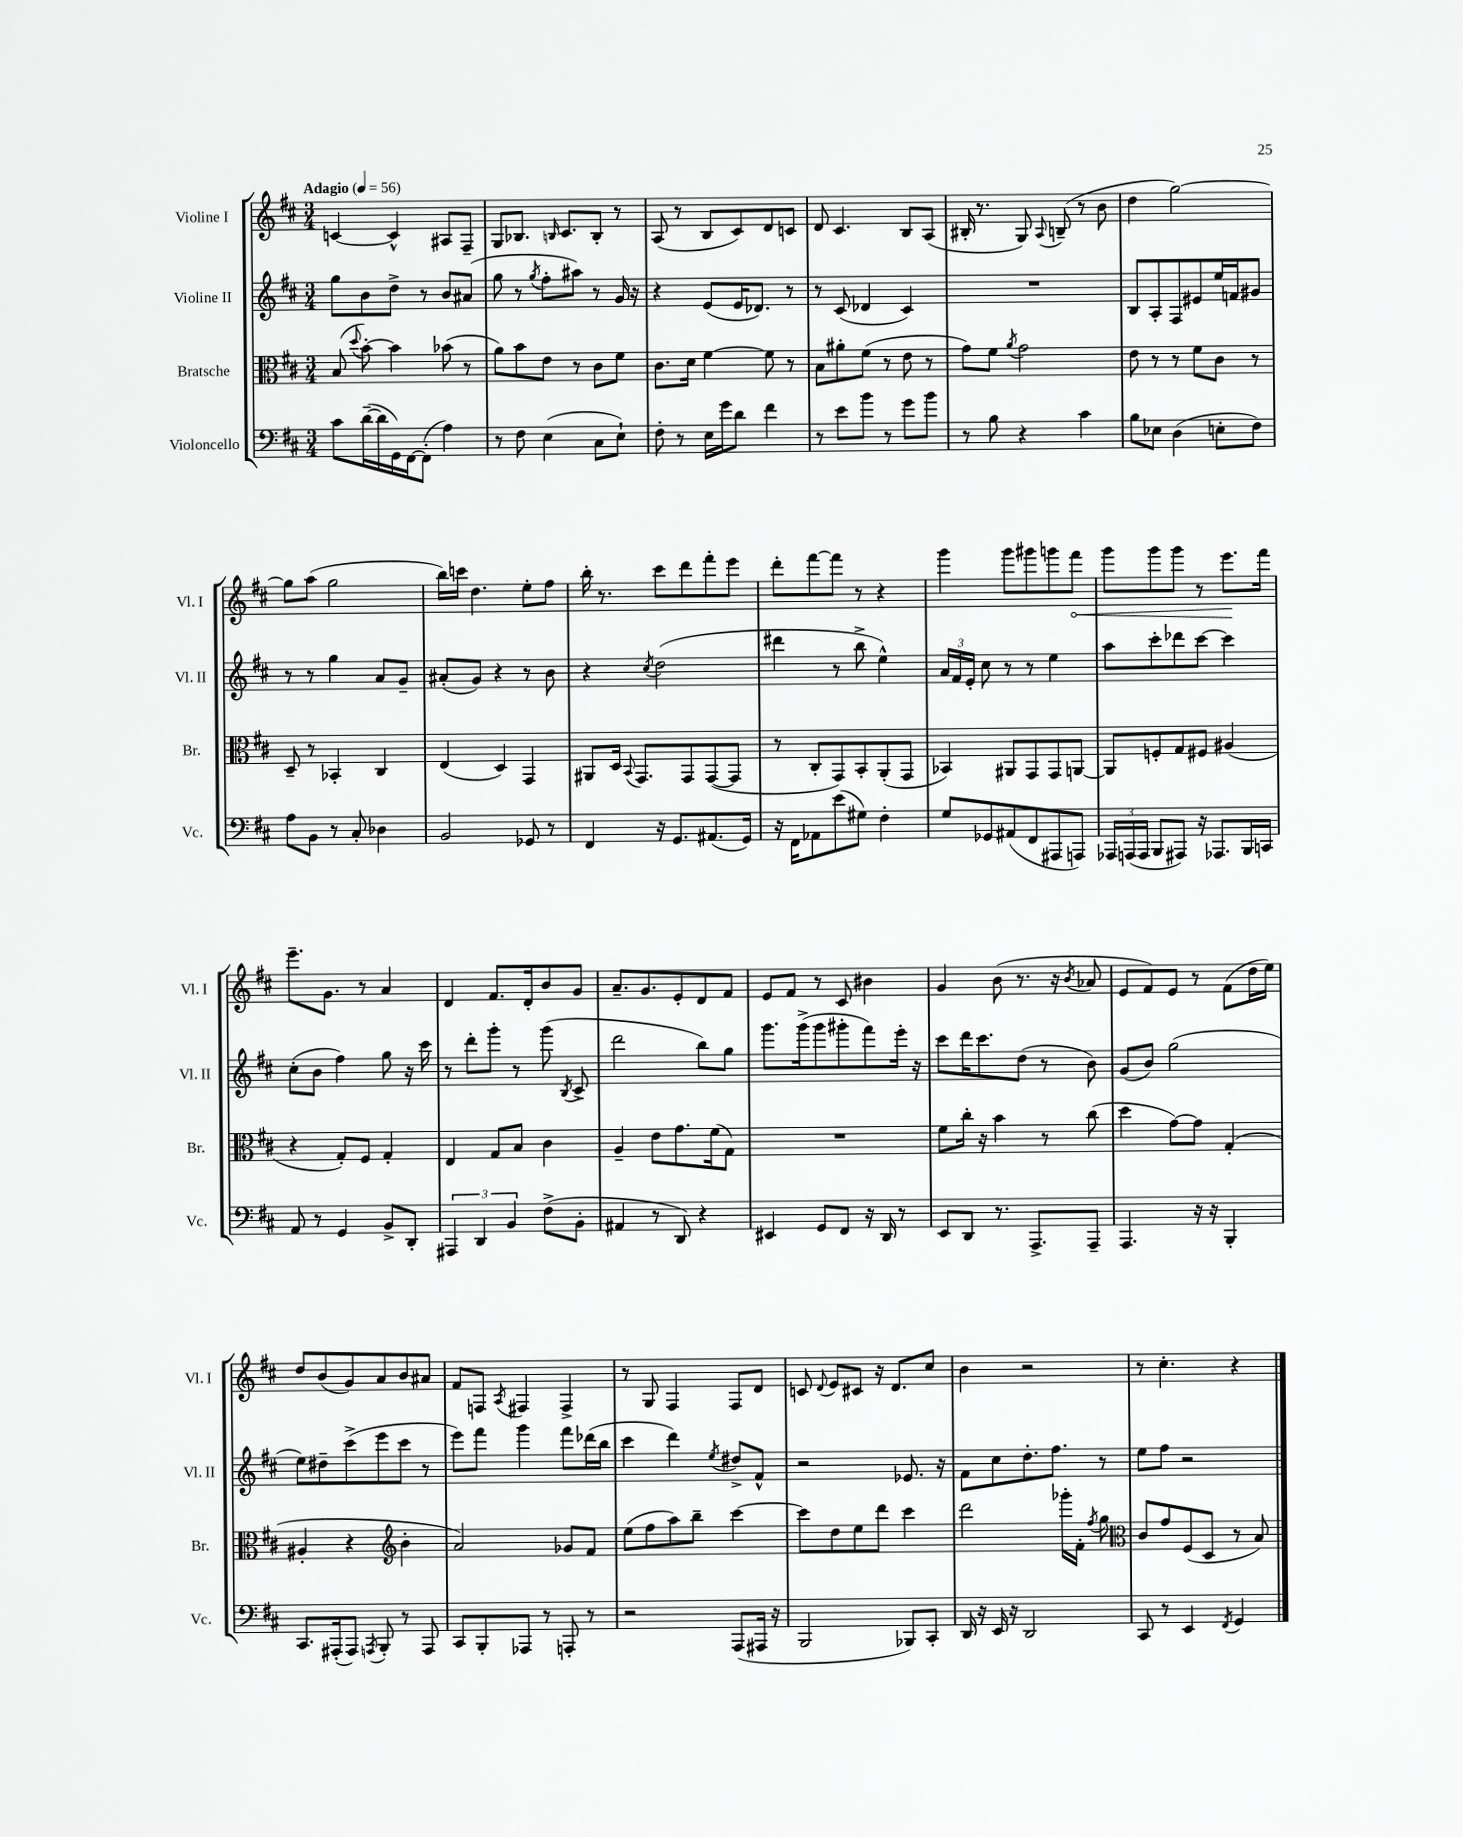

**kern	**kern	**kern	**kern
*staff4	*staff3	*staff2	*staff1
*clefF4	*clefC3	*clefG2	*clefG2
*k[f#c#]	*k[f#c#]	*k[f#c#]	*k[f#c#]
*M3/4	*M3/4	*M3/4	*M3/4
*MM56	*MM56	*MM56	*MM56
8c#\L	(8B/	8gg\L	[4c/
.	8qqdd/	.	.
([16d~\L	[8b'\)	8b\	.
16d\]	.	.	.
16GG\)	4b\]	8dd^\J	4c^^/]
[16FF#\J	.	.	.
(8FF#'\]J	.	8r	.
4A\)	(8b-\	8b/L	8A#/L
.	8r	(8a#/J	8F#~/J
=	=	=	=
8r	8a\L)	8gg\	8G/L
8F#\	8b\	8r	8.B-/J
.	.	8qgg/	.
(4E\	8e\J	8ff#'\L	.
.	.	.	16qqB/
.	.	.	8.c#/L
.	8r	8aa#\J)	.
8C#\L	8c#\L	8r	8B'/J
8E`\J)	8f#\J	16g/	8r
.	.	16r	.
=	=	=	=
8F#'\	8.c#\L	4r	(8A/
8r	.	.	8r
.	16d\Jk	.	.
16E\LL	[4f#\	(8e/L	8B/L
16g\J	.	.	.
8d\J	.	16e/K	8c#/)
.	.	8.d-/J)	.
4f#\	8f#\]	.	8d/
.	8r	8r	8c/J
=	=	=	=
8r	8B\L	8r	8d/
8e\L	8a#'\	(8c#/	4.c#/
8b\J	(8f#\J	4d-/	.
8r	8r	.	.
8g\L	8e\	4c#/)	8B/L
8b\J	8r	.	(8A/J
=	=	=	=
8r	8g\L)	2.r	16B#'/
.	.	.	8.r
8B\	8f#\J	.	.
.	8qa/	.	.
4r	2g\	.	8G/)
.	.	.	8qqA/
.	.	.	(8B~/
4c#\	.	.	8r
.	.	.	8b\
=	=	=	=
8B\L	8e\	8B/L	4dd\
8E-\J	8r	8A'/	.
(4D\	8r	8F#/	[2gg\)
.	8f#\L	8e#/	.
8E'\L	8c#\J	16ee/L	.
.	.	16f/J	.
8F#\J)	8r	8g#/J	.
=	=	=	=
8A\L	8D~/	8r	8gg\]L
8BB\J	8r	8r	(8aa\J
8r	4BB-'/	4gg\	2gg\
8C#'/	.	.	.
4D-\	4C#/	8a/L	.
.	.	8g~/J	.
=	=	=	=
2BB/	(4E/	(8a#'/L	16bb\LL)
.	.	.	16ccc\JJ
.	.	8g/J)	4.dd\
.	4D/)	4r	.
8GG-/	4GG/	8r	8ee'\L
8r	.	8b\	8ff#\J
=	=	=	=
4FF#/	8AA#/L	4r	16bb'\
.	.	.	8.r
.	16D/Jk	.	.
.	8qqBB/	.	.
.	8.GG/L	.	.
.	.	8qcc#/	.
16r	.	(2dd\	8ccc#\L
8.GG/L	.	.	.
.	8GG/	.	8ddd\
(8.AA#/	([8GG/	.	8fff#'\
.	8GG/]J	.	8eee\J
16GG/Jk)	.	.	.
=	=	=	=
16r	8r	4ddd#\	8ddd'\L
16FF#\LK	.	.	.
8AA-\	8C#'/L	.	[8fff#\
(8e\	8GG/)	8r	8fff#\]J
8G#\J)	8BB'/	8bb^\	8r
4F#'\	(8AA'/	4ee^^\)	4r
.	8GG/J	.	.
=	=	=	=
8G/L	4BB-/)	24a/LL	4ggg\
.	.	24f#/	.
.	.	24e'/JJ	.
8GG-/	.	8cc#\	.
(8AA#/	8AA#/L	8r	8ggg\L
8FF#/	8GG/	8r	8ggg#\
8AAA#/	8GG/	4ee\	8ggg\
8AAA/J)	[8AA/J	.	8fff#\J
=	=	=	=
24AAA-/LL	8AA/]L	8aa\L	8ggg\L
(24AAA/	.	.	.
24AAA/JJ	.	.	.
8BBB/L	8F'/	8ccc#'\	8ggg\
8AAA#/J)	8G/	8ddd-\	8ggg\J
16r	8F#/J	[8ccc#\J	8r
8.AAA-/L	.	.	.
.	(4A#/	4ccc#\]	8.eee\L
16BBB/L	.	.	.
16CC/JJ	.	.	16fff#\Jk
=	=	=	=
8AA/	4r	(8cc#'\L	8.eee~\L
8r	.	8b\J	.
.	.	.	8.g\J
4GG/	8G'/L)	4ff#\)	.
.	8F#/J	.	8r
8BB^/L	4G'/	8gg\	4a/
8DD'/J	.	16r	.
.	.	16ccc#\	.
=	=	=	=
6AAA#/	4E/	8r	4d/
.	.	8ddd'\L	.
6DD/	.	.	.
.	8G/L	8ggg'\J	8.f#/L
6BB/	.	.	.
.	8B/J	8r	.
.	.	.	16d'/k
(8F#^\L	4c#\	(8ggg\	8b/
.	.	8qB/	.
8BB'\J	.	8c#^/	8g/J
=	=	=	=
4AA#/	4A~/	2ddd\	8.a~/L
.	.	.	8.g/
8r	8e\L	.	.
8DD/)	8.g\	.	8e'/
4r	.	8bb\L)	8d/
.	(16f#\k	.	.
.	8G\J)	8gg\J	8f#/J
=	=	=	=
4EE#/	2.r	8.ggg\L	8e/L
.	.	.	8f#/J
.	.	(16ggg^\k	.
8GG/L	.	8ggg\	8r
8FF#/J	.	8ggg#'\	8c#/
16r	.	8fff#\)	4b#\
16DD/	.	.	.
8r	.	16eee'\Jk	.
.	.	16r	.
=	=	=	=
8EE/L	8f#\L	8ccc#\L	4g/
8DD/J	16cc#'\Jk	16ddd\K	.
.	16r	8.ccc#\	.
8.r	4b\	.	(8b\
.	.	(8dd\J	8.r
8.AAA^/L	.	.	.
.	8r	8r	.
.	.	.	16r
.	.	.	8qb/
8AAA~/J	(8cc#\	8b\)	8a-/
=	=	=	=
4.AAA/	4dd\	(8g/L	8e/L
.	.	8b/J)	8f#/)
.	[8g\L)	(2gg\	8e/J
16r	8g\]J	.	8r
16r	.	.	.
4BBB'/	(4G'/	.	(8f#\L
.	.	.	16dd\L
.	.	.	16ee\JJ)
=	=	=	=
8.CC#/L	4A#'/	8ee\L)	8dd/L
.	.	8dd#~\	(8b/
(16AAA#'/k	.	.	.
8AAA#/J)	4r	(8ccc#^\	8g/)
8qAAA/	.	.	.
8BBB'/	.	8eee\	8a/
*	*clefG2	*	*
8r	4b'\	8ccc#\J	8b/
8AAA/	.	8r	8a#/J
=	=	=	=
8CC#/L	2a/)	8eee\L)	8f#/L
8BBB'/	.	8fff#\J	8F/J
.	.	.	8qA/
8AAA-/J	.	4ggg\	4F#/
8r	.	.	.
8AAA'/	8g-/L	8fff#\L	4F#^/
8r	8f#/J	(16ddd-\L	.
.	.	16bb\JJ	.
=	=	=	=
2r	(8ee\L	4ccc#\	8r
.	8ff#\	.	8G/
.	8aa\)	4ddd\)	4F#/
.	8bb~\J	.	.
.	.	8qee/	.
(8AAA/L	[4ccc#\	8dd#^/L	8F#/L
16AAA#/Jk	.	8f#^^/J	8d/J
16r	.	.	.
=	=	=	=
2BBB/	8ccc#\]L	2r	8c/
.	.	.	8qqd/
.	8dd\	.	8e/L
.	8ee\	.	8c#/J
.	8ddd\J	.	16r
.	.	.	8.d/L
8BBB-/L)	4ccc#\	8.e-/	.
8CC#'/J	.	.	8cc#/J
.	.	16r	.
=	=	=	=
16DD/	2ddd\	8f#\L	4b\
16r	.	.	.
16EE/	.	8cc#\	.
16r	.	.	.
2DD/	.	8.dd'\	2r
.	.	8.ff#\J	.
.	16ggg-'\LL	.	.
.	16f#'\JJ	.	.
.	8qff#/	.	.
.	8gg\	8r	.
=	=	=	=
*	*clefC3	*	*
8CC#/	8c#/L	8ee\L	8r
8r	8g/	8ff#\J	4.cc#'\
4EE/	(8F#/	2r	.
.	8D/J	.	.
8qFF#/	.	.	.
4GG/	8r	.	4r
.	8B/)	.	.
==	==	==	==
*-	*-	*-	*-
